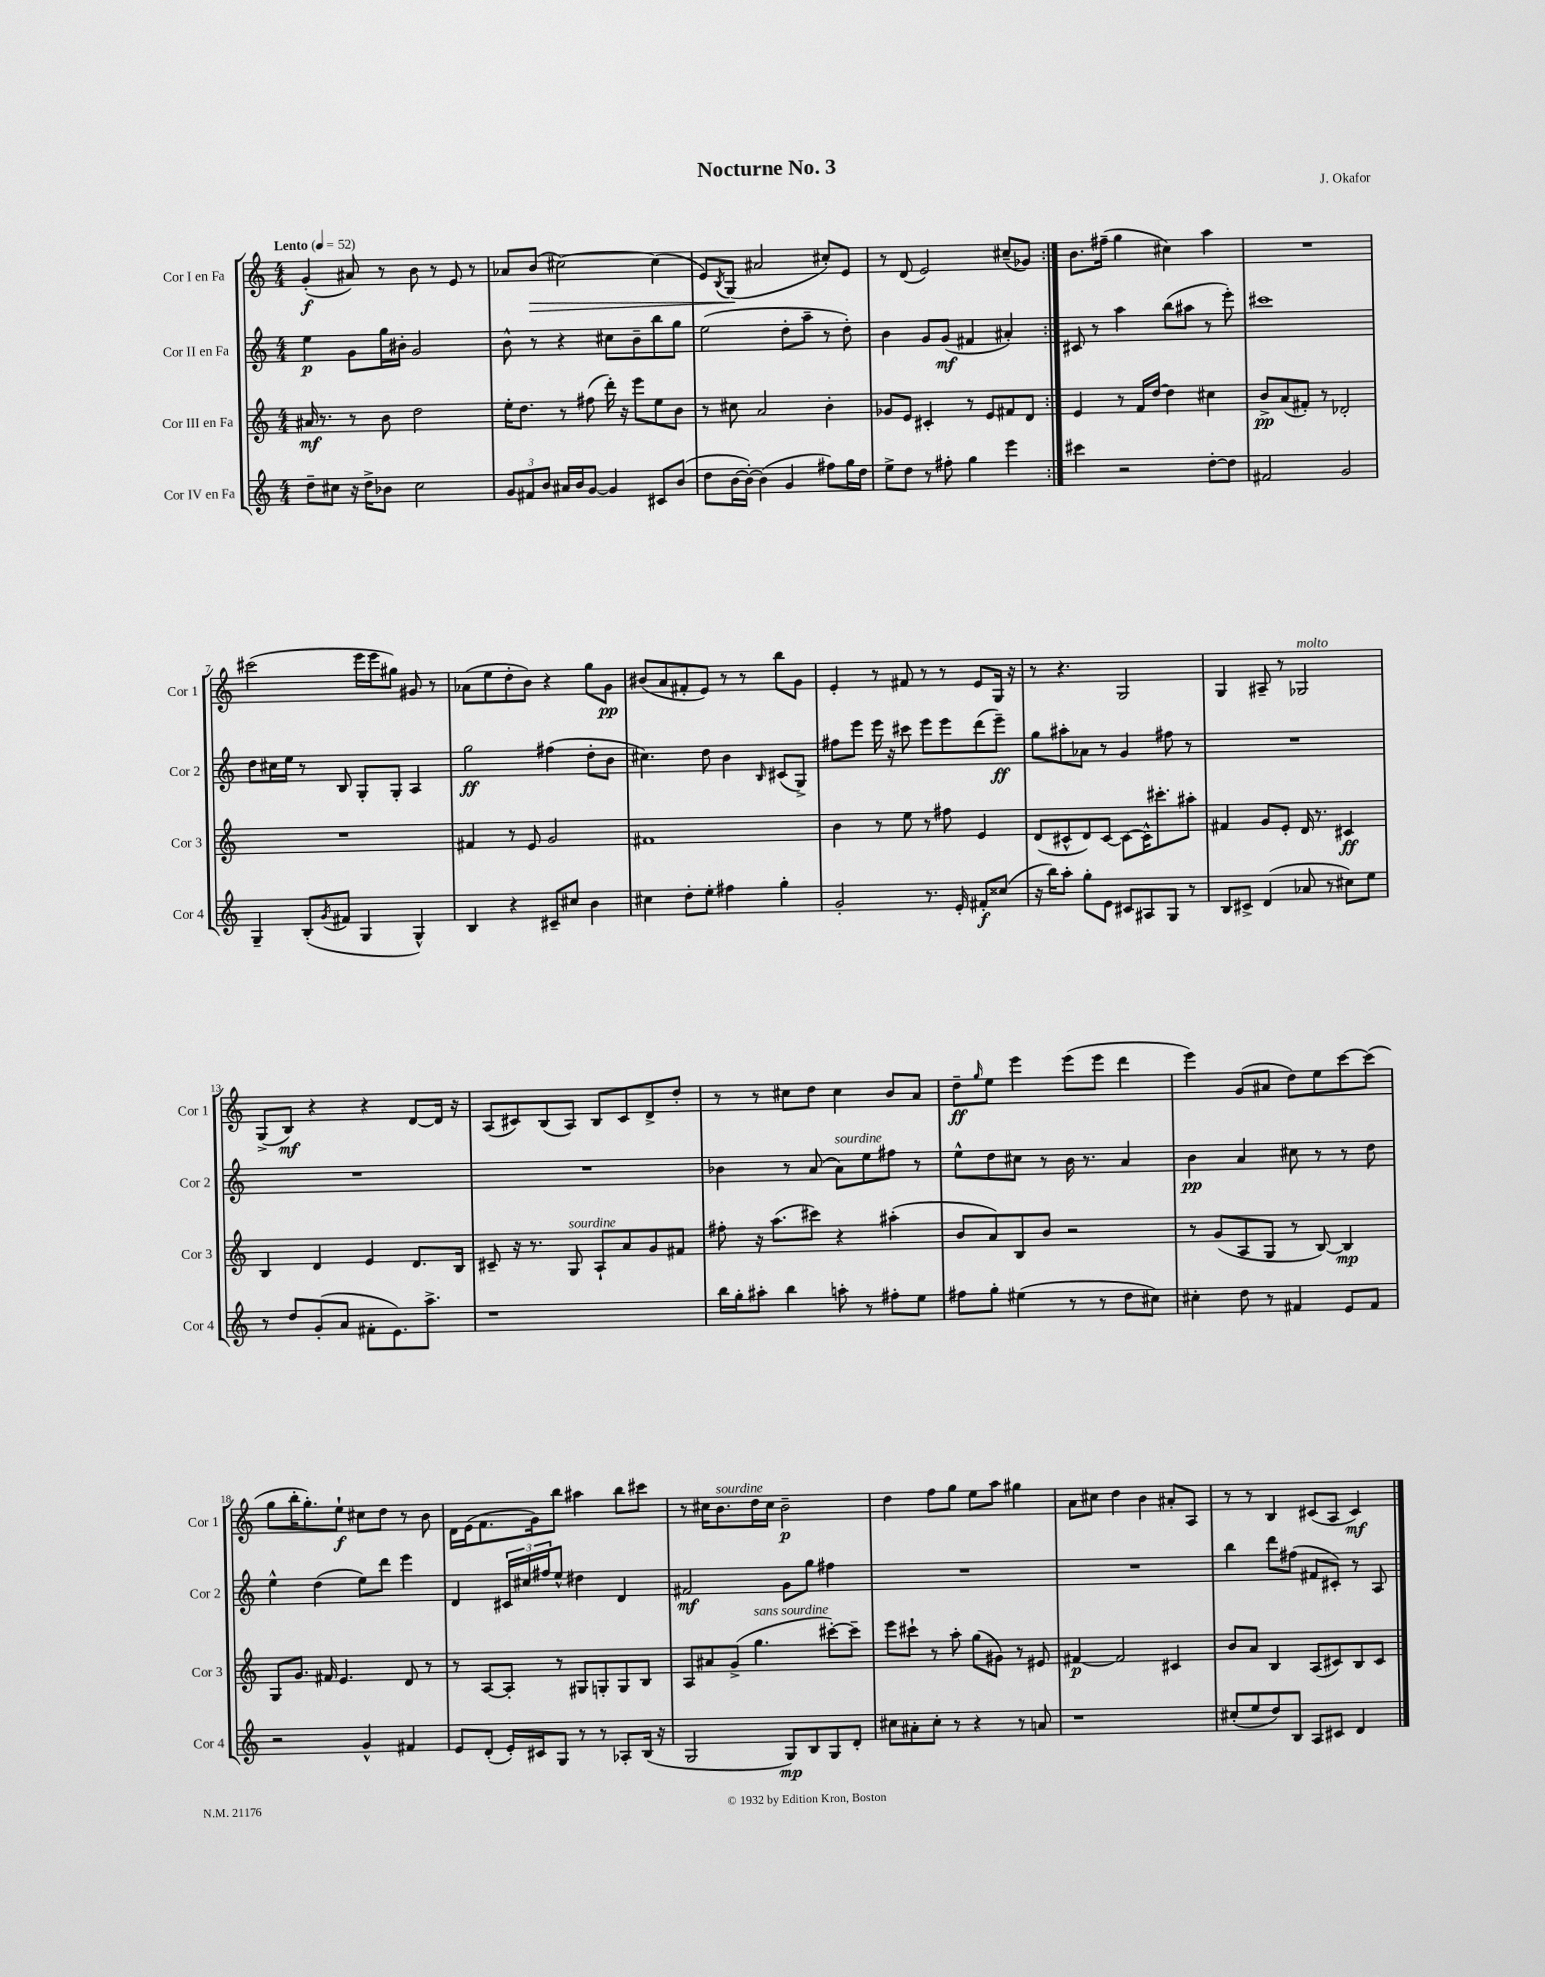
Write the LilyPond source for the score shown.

\header { title = "Nocturne No. 3" composer = "J. Okafor" }
<<
\new StaffGroup <<
\new Staff = "s0" \with { instrumentName = "Cor I en Fa" shortInstrumentName = "Cor 1" } {
    \clef treble \key c \major \numericTimeSignature \time 4/4 \tempo "Lento" 4 = 52
    \repeat volta 2 { g'4-.\f( ais'8) r8 b'8 r8 e'8 r8 |
    aes'8 b'8\>( cis''2~) cis''4( |
    e'8) \acciaccatura { b8 } g8\!( ais'2 cis''8-.) e'8 |
    r8 d'8( e'2) cis''8--( ges'8) | }
    b'8. fis''16--( g''4 cis''4) a''4 |
    R1 |
    cis'''2( e'''16 e'''16 gis''8) gis'8 r8 |
    aes'8( e''8 d''8-. b'8) r4 g''8 g'8\pp |
    bis'8( a'8 fis'8-. e'8) r8 r8 b''8 g'8 |
    e'4-. r8 fis'8 r8 r8 e'8 g16 r16 |
    r8 r4. g2 |
    g4 ais8-- r8 ges2^\markup { \italic "molto" } |
    g8->( b8\mf) r4 r4 d'8~ d'16 r16 |
    a8( cis'8) b8( a8) b8 cis'8 d'8-> d''8-. |
    r8 r8 cis''8 d''8 cis''4 b'8 a'8 |
    d''8--\ff \grace { g''16 } e''8 e'''4 e'''8( e'''8 d'''4 |
    e'''4) g'8( ais'8 d''8) e''8 c'''8~ c'''8( |
    g''8 b''16-. g''8.-.) e''8-!\f cis''8 d''8 r8 b'8 |
    d'16 e'16( f'8. g'16) b''8 ais''4 b''8 cis'''8 |
    r8 cis''16 b'8.^\markup { \italic "sourdine" } d''16 cis''16 b'2--\p |
    d''4 f''8 g''8 e''8 a''8 gis''4 |
    a'8 cis''8 d''4 b'4 ais'8-. a8 |
    r8 r8 b4 cis'8( a8 cis'4\mf) \bar "|." |
}
\new Staff = "s1" \with { instrumentName = "Cor II en Fa" shortInstrumentName = "Cor 2" } {
    \clef treble \key c \major \numericTimeSignature \time 4/4
    \repeat volta 2 { e''4\p g'8 g''16 bis'16-. g'2 |
    b'8-^ r8 r4 cis''8 b'8-- b''8 g''8 |
    e''2( d''8-. a''8-- r8 d''8-.) |
    b'4 g'8 g'8\mf( fis'4 ais'4-.) | }
    cis'8 r8 a''4 b''8( ais''8 r8 e'''8-.) |
    cis'''1 |
    d''8 cis''16 e''16 r8 b8 g8-. g8-. a4 |
    g''2\ff fis''4( d''8-. b'8 |
    cis''4.) d''8 b'4 \grace { b16 } cis'8( g8->) |
    fis''8 e'''8 e'''16 r16 cis'''8 e'''8 e'''8 d'''8( e'''8--\ff) |
    g''8 ais''8-. aes'8 r8 g'4 fis''8 r8 |
    R1 |
    R1 |
    R1 |
    bes'4 r8 a'8( a'8^\markup { \italic "sourdine" }) e''8 fis''8 r8 |
    e''8-^ d''8 cis''8 r8 b'16 r8. a'4 |
    b'4\pp a'4 cis''8 r8 r8 d''8 |
    e''4-^ d''4( e''8) d'''8 e'''4 |
    d'4 \tuplet 3/2 { cis'16 cis''16 fis''16 } e''8-^ dis''4 d'4 |
    fis'2\mf g'8 g''8 fis''4 |
    R1 |
    R1 |
    b''4 d'''8 fis''8( fis'8 cis'8-.) r8 a8 \bar "|." |
}
\new Staff = "s2" \with { instrumentName = "Cor III en Fa" shortInstrumentName = "Cor 3" } {
    \clef treble \key c \major \numericTimeSignature \time 4/4
    \repeat volta 2 { ais'16\mf r8. r8 b'8 d''2 |
    e''16-. d''8. r8 fis''8( d'''16-.) r16 e'''8 e''8 b'8 |
    r8 cis''8 a'2 b'4-. |
    ges'8 e'8 cis'4-. r8 e'8 fis'8 d'8 | }
    e'4 r8 f'16 d''16~ d''4 cis''4 |
    b'8->\pp a'8( fis'8-.) r8 des'2-. |
    R1 |
    fis'4 r8 e'8 g'2 |
    fis'1 |
    b'4 r8 e''8 r8 fis''8 e'4 |
    d'8( cis'8-^ d'8) cis'8~ cis'8~ cis'16-^ cis'''8.-. ais''8-. |
    fis'4 g'8 e'8-. d'16 r8. cis'4\ff |
    b4 d'4 e'4 d'8. b16 |
    cis'8-- r16 r8. g8^\markup { \italic "sourdine" } a8-! a'8 g'8 fis'8 |
    fis''8-. r16 a''8.( cis'''8) r4 ais''4-.( |
    b'8 a'8) b8 b'8 r2 |
    r8 g'8( a8 g8 r8 b8~) b4\mp |
    g8 g'8. fis'16 e'4. d'8 r8 |
    r8 a8~ a8-. r8 gis8 g8-. g8 b8 |
    a8 ais'8 g'8->( g''4.^\markup { \italic "sans sourdine" } cis'''8~-.) cis'''8-- |
    e'''8 cis'''8-! r8 a''8-. g''8( gis'8) r8 eis'8 |
    fis'4~\p fis'2 cis'4 |
    b'8 a'8 b4 a8( cis'8) b8 cis'8 \bar "|." |
}
\new Staff = "s3" \with { instrumentName = "Cor IV en Fa" shortInstrumentName = "Cor 4" } {
    \clef treble \key c \major \numericTimeSignature \time 4/4
    \repeat volta 2 { d''8-- cis''8 r16 d''16-> bes'8 cis''2 |
    \tuplet 3/2 { g'8 fis'8 b'8 } ais'16 b'16 g'8~ g'4 cis'8 b'8( |
    d''8 b'16~ b'16~-.) b'4( g'4 fis''8) g''16 d''16 |
    e''8-> d''8 r8 fis''8-. g''4 e'''4 | }
    cis'''4 r2 d''8~-. d''8 |
    fis'2 g'2 |
    g4-- b8-.( \acciaccatura { g'8 } fis'8 g4 g4-^) |
    b4 r4 cis'8-- cis''8 b'4 |
    cis''4 d''8-. e''8-. fis''4 g''4-. |
    g'2-. r8. e'16-. fis'8-.\f cisis''8( |
    r16 b''16) a''8-. g''8-. e'8 cis'8 ais8 g8 r8 |
    b8 cis'8-> d'4( aes'8 r8 cis''8) e''8 |
    r8 d''8 g'8-.( a'8 fis'8-. e'8.) a''8.-> |
    r1 |
    b''16 g''16-. ais''8-. b''4 a''8-. r8 fis''8-. e''8 |
    fis''8 g''8-. eis''4( r8 r8 d''8 cis''8) |
    cis''4-. d''8 r8 fis'4 e'8 fis'8 |
    r2 g'4-^ fis'4 |
    e'8 d'8-.( e'16-.) cis'16 g8 r8 r8 aes8-. b16( r16 |
    g2 g8\mp) b8 g8 d'8-. |
    cis''8 ais'8-. cis''8-. r8 r4 r8 a'8 |
    r1 |
    cis''8-.( e''8 d''8) b8 a8 cis'8 d'4 \bar "|." |
}
>>
>>
